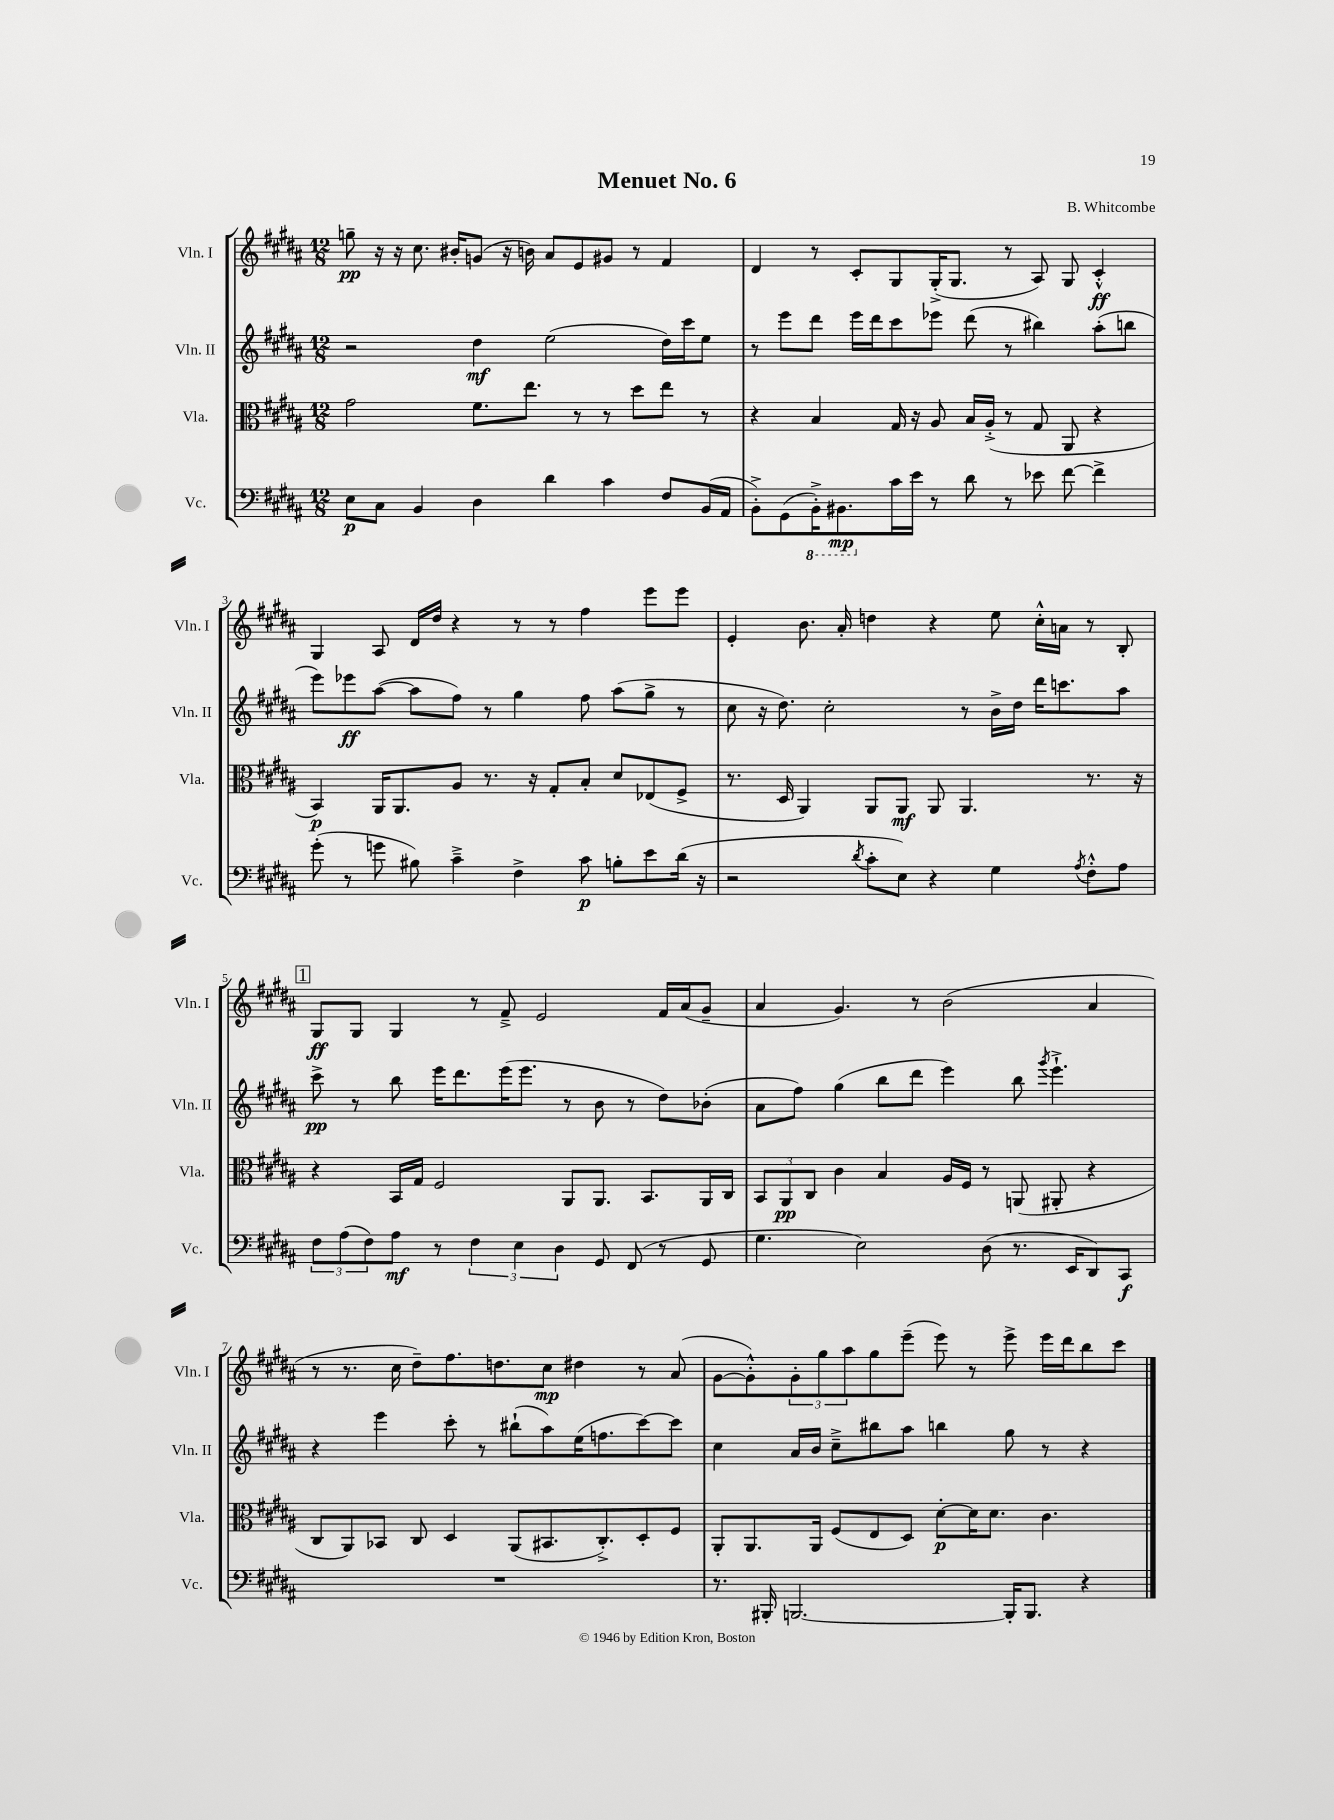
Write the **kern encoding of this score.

**kern	**dynam	**kern	**dynam	**kern	**dynam	**kern	**dynam
*part4	*part4	*part3	*part3	*part2	*part2	*part1	*part1
*staff4	*staff4	*staff3	*staff3	*staff2	*staff2	*staff1	*staff1
*I"Vc.	*	*I"Vla.	*	*I"Vln. II	*	*I"Vln. I	*
*I'Vc.	*	*I'Vla.	*	*I'Vln. II	*	*I'Vln. I	*
*clefF4	*	*clefC3	*	*clefG2	*	*clefG2	*
*k[f#c#g#d#a#]	*	*k[f#c#g#d#a#]	*	*k[f#c#g#d#a#]	*	*k[f#c#g#d#a#]	*
*M12/8	*	*M12/8	*	*M12/8	*	*M12/8	*
=1	=1	=1	=1	=1	=1	=1	=1
8E\L	p	2g#\	.	2r	.	8ggn~\	pp
8C#\J	.	.	.	.	.	16r	.
.	.	.	.	.	.	16r	.
4BB/	.	.	.	.	.	8.cc#\	.
.	.	.	.	.	.	16b#X'/KL	.
4D#\	.	8.f#\L	.	4dd#\	mf	(8gn/J	.
.	.	.	.	.	.	16r	.
.	.	8.ee\J	.	.	.	16bn\)	.
4d#\	.	.	.	(2ee\	.	8a#/L	.
.	.	8r	.	.	.	8e/	.
4c#\	.	8r	.	.	.	8g#X/J	.
.	.	8dd#\L	.	.	.	8r	.
8F#/L	.	8ee\J	.	16dd#\LL)	.	4f#/	.
.	.	.	.	16ccc#\J	.	.	.
(16BB/L	.	8r	.	8ee\J	.	.	.
16AA#/JJ	.	.	.	.	.	.	.
=2	=2	=2	=2	=2	=2	=2	=2
8BB'^\L)	.	4r	.	8r	.	4d#/	.
(8GG#\	.	.	.	8eee\L	.	.	.
*8ba	*	*	*	*	*	*	*
16BBB'^\K)	.	4B/	.	8ddd#\J	.	8r	.
8.BBB#X\	mp	.	.	.	.	.	.
.	.	.	.	16eee\LL	.	8c#'/L	.
.	.	.	.	16ddd#\J	.	.	.
*X8ba	*	*	*	*	*	*	*
16c#\L	.	16G#/	.	8ccc#\	.	8G#/	.
16e\JJ	.	16r	.	.	.	.	.
8r	.	8A#/	.	8eee-X\J	.	(16G#'^/K	.
.	.	.	.	.	.	8.G#/J	.
8d#\	.	16B/LL	.	(8ddd#\	.	.	.
.	.	(16A#'^/JJ	.	.	.	.	.
8r	.	8r	.	8r	.	8r	.
8e-X\	.	8G#/	.	4bb#X\)	.	8A#/)	.
[8f#\	.	8AA#/	.	.	.	8G#/	.
4f#^\]	.	4r	.	(8aa#'\L	.	4c#'^^/	ff
.	.	.	.	8bbn\J	.	.	.
!!LO:LB:g=z
=3	=3	=3	=3	=3	=3	=3	=3
(8g#'\	.	4BB/)	p	8eee\L)	.	4G#/	.
8r	.	.	.	8eee-X\	ff	.	.
8gn\	.	16AA#/KL	.	([8aa#\J	.	8A#/	.
.	.	8.AA#/	.	.	.	.	.
8B#X\)	.	.	.	8aa#\L]	.	16d#/LL	.
.	.	.	.	.	.	16dd#/JJ	.
4c#~^\	.	8A#/J	.	8ff#\J)	.	4r	.
.	.	8.r	.	8r	.	.	.
4F#^\	.	.	.	4gg#\	.	8r	.
.	.	16r	.	.	.	.	.
.	.	8G#'/L	.	.	.	8r	.
8c#\	p	8B'/J	.	8ff#\	.	4ff#\	.
8Bn'\L	.	8d#/L	.	(8aa#\L	.	.	.
8e\	.	(8E-X/	.	8gg#^\J	.	8eee\L	.
(16d#\Jk	.	8F#^/J	.	8r	.	8eee\J	.
16r	.	.	.	.	.	.	.
=4	=4	=4	=4	=4	=4	=4	=4
2r	.	8.r	.	8cc#\	.	4e'/	.
.	.	.	.	16r	.	.	.
.	.	16D#/	.	8.dd#\)	.	.	.
.	.	4AA#/)	.	.	.	8.b\	.
.	.	.	.	2cc#'\	.	.	.
.	.	.	.	.	.	16a#'/	.
8qd#/	.	.	.	.	.	.	.
8c#'\L	.	8AA#/L	.	.	.	4ddn\	.
8E\J)	.	8AA#/J	mf	.	.	.	.
4r	.	8AA#/	.	.	.	4r	.
.	.	4.AA#/	.	8r	.	.	.
4G#\	.	.	.	16b^\LL	.	8ee\	.
.	.	.	.	16dd#\JJ	.	.	.
.	.	.	.	16ddd#\KL	.	16cc#'^^\LL	.
.	.	.	.	8.cccn\	.	16an\JJ	.
8qA#/	.	.	.	.	.	.	.
8F#'^^\L	.	8.r	.	.	.	8r	.
8A#\J	.	.	.	8aa#\J	.	8B'/	.
.	.	16r	.	.	.	.	.
!!LO:LB:g=z
!!LO:REH:place=s1:t=1
=5	=5	=5	=5	=5	=5	=5	=5
12F#\L	.	4r	.	8ccc#^\	pp	8G#/L	ff
(12A#\	.	.	.	.	.	.	.
.	.	.	.	8r	.	8G#/J	.
12F#\)	.	.	.	.	.	.	.
8A#\J	mf	16BB/LL	.	8bb\	.	4G#/	.
.	.	16G#/JJ	.	.	.	.	.
8r	.	2F#/	.	16eee\KL	.	.	.
.	.	.	.	8.ddd#\	.	.	.
6F#\	.	.	.	.	.	8r	.
.	.	.	.	(16eee\K	.	8f#~^/	.
6E\	.	.	.	.	.	.	.
.	.	.	.	8.eee\J	.	.	.
.	.	.	.	.	.	2e/	.
6D#\	.	.	.	.	.	.	.
.	.	8AA#/L	.	8r	.	.	.
8GG#/	.	8.AA#/J	.	8b\	.	.	.
(8FF#/	.	.	.	8r	.	.	.
.	.	8.BB/L	.	.	.	.	.
8r	.	.	.	8dd#\L)	.	16f#/LL	.
.	.	.	.	.	.	(16a#/J	.
8GG#/	.	16AA#/L	.	(8b-X'\J	.	8g#~/J	.
.	.	16C#/JJ	.	.	.	.	.
=6	=6	=6	=6	=6	=6	=6	=6
4.G#\	.	12BB/L	.	8a#\L	.	4a#/	.
.	.	12AA#/	pp	.	.	.	.
.	.	.	.	8ff#\J)	.	.	.
.	.	12C#/J	.	.	.	.	.
.	.	4c#\	.	(4gg#\	.	4.g#/)	.
2E\)	.	.	.	.	.	.	.
.	.	4B/	.	8bb\L	.	.	.
.	.	.	.	8ddd#\J	.	8r	.
.	.	16A#/LL	.	4eee\)	.	(2b\	.
.	.	16F#/JJ	.	.	.	.	.
(8D#\	.	8r	.	.	.	.	.
8.r	.	(8AAn/	.	8bb\	.	.	.
.	.	.	.	8qggg#/	.	.	.
.	.	8AA#X'/	.	4.eee`^\	.	.	.
16EE/KL	.	.	.	.	.	.	.
8DD#/)	.	4r	.	.	.	4a#/	.
8CC#/J	f	.	.	.	.	.	.
!!LO:LB:g=z
=7	=7	=7	=7	=7	=7	=7	=7
1.r	.	8C#/L	.	4r	.	8r	.
.	.	8AA#/)	.	.	.	8.r	.
.	.	8BB-X/J	.	4eee\	.	.	.
.	.	.	.	.	.	16cc#\	.
.	.	8C#/	.	.	.	8dd#~\L)	.
.	.	4D#/	.	8ccc#'\	.	8.ff#\	.
.	.	.	.	8r	.	.	.
.	.	.	.	.	.	8.ddn\	.
.	.	(8AA#/L	.	(8bb#X`\L	.	.	.
.	.	8.BB#X/	.	8aa#\)	.	8cc#\J	mp
.	.	.	.	(16ee\K	.	4dd#X\	.
.	.	8.C#'^/)	.	8.ffn\	.	.	.
.	.	8D#'/	.	[8ccc#\)	.	8r	.
.	.	8F#/J	.	8ccc#\J]	.	(8a#/	.
=8	=8	=8	=8	=8	=8	=8	=8
8.r	.	8AA#'/L	.	4cc#\	.	[8g#\L	.
.	.	8.AA#/	.	.	.	8g#'^^\])	.
16BBB#X'/	.	.	.	.	.	.	.
[2.BBBn/	.	.	.	16a#/LL	.	12g#'\	.
.	.	16AA#/Jk	.	16b/JJ	.	.	.
.	.	.	.	.	.	12gg#\	.
.	.	(8F#/L	.	8cc#~^\L	.	.	.
.	.	.	.	.	.	12aa#\	.
.	.	8E/	.	8bb#X\	.	8gg#\	.
.	.	8D#/J)	.	8aa#\J	.	(8eee~\J	.
.	.	[8d#'\L	p	4bbn\	.	8eee\)	.
.	.	16d#\K]	.	.	.	8r	.
.	.	8.d#\J	.	.	.	.	.
16BBB'/KL]	.	.	.	8gg#\	.	8eee^\	.
8.BBB/J	.	.	.	.	.	.	.
.	.	4.c#\	.	8r	.	16eee\LL	.
.	.	.	.	.	.	16ddd#\J	.
4r	.	.	.	4r	.	8bb\	.
.	.	.	.	.	.	8ccc#\J	.
==	==	==	==	==	==	==	==
*-	*-	*-	*-	*-	*-	*-	*-
